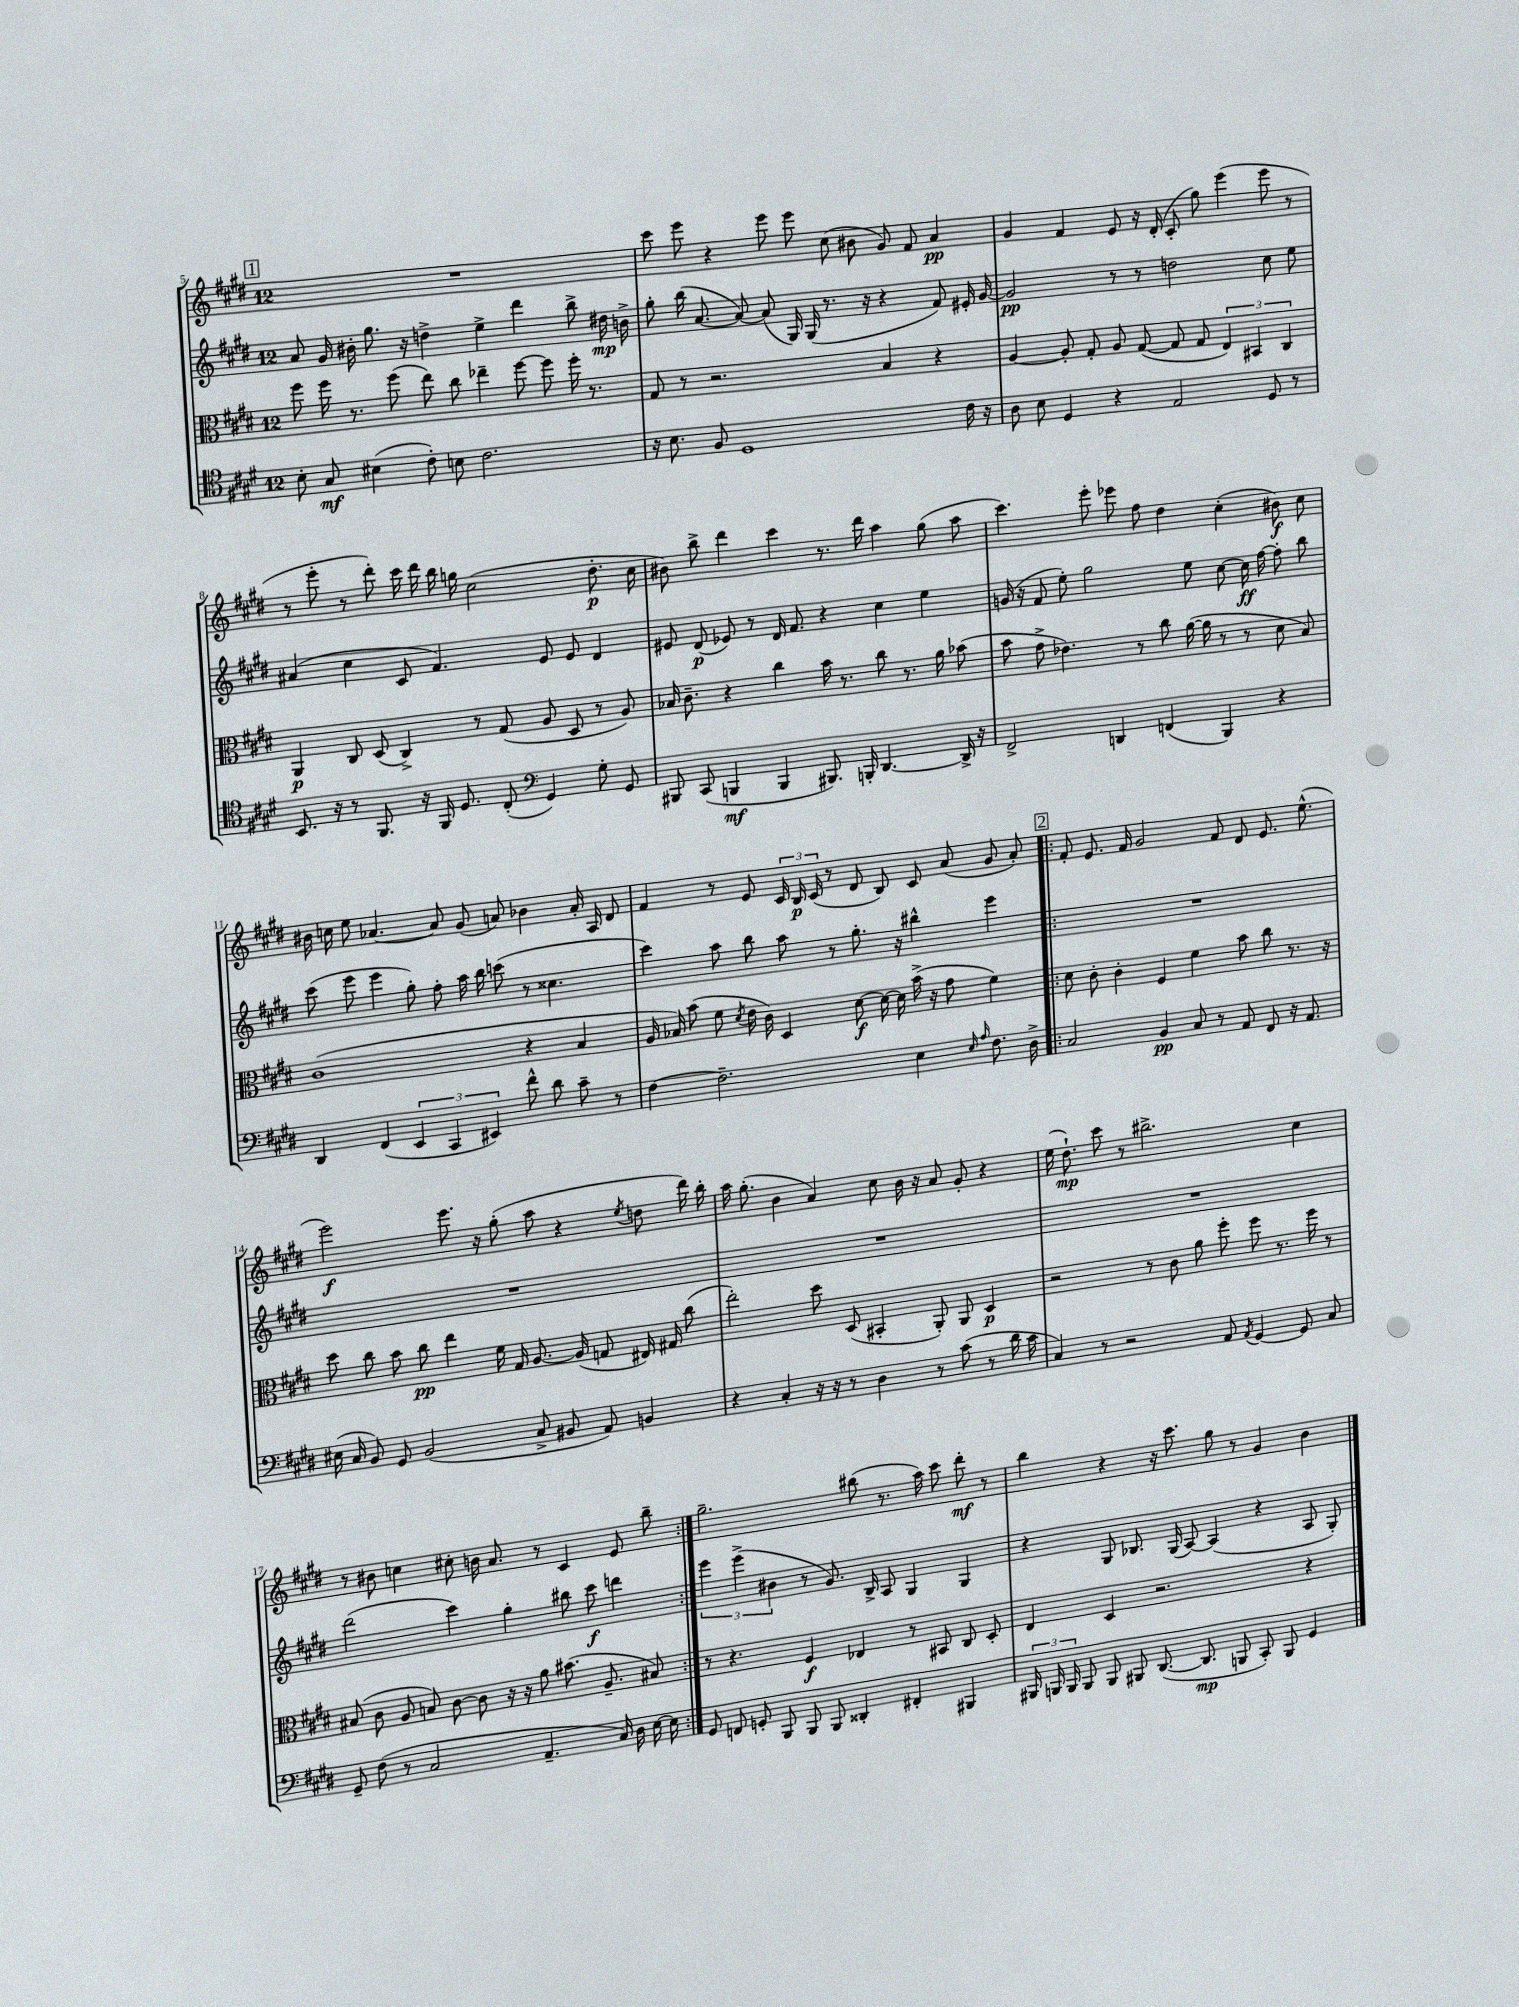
<<
\new StaffGroup <<
\new Staff = "s0" {
    \clef treble \key e \major \once \override Staff.TimeSignature.style = #'single-digit \time 12/8
    \autoBeamOff \mark \markup { \box "1" } R1. |
    cis'''8 e'''8 r4 e'''8 e'''8 cis''8( bis'8 gis'8) fis'8 a'4\pp |
    gis'4 fis'4 e'8 r16 dis'16-.( cis'8-. gis''8) e'''4( e'''8 r8 |
    r8 e'''8-. r8 dis'''8-.) cis'''16 dis'''16 b''16 g''16 cis''2( dis''8.-.\p cis''16 |
    bis'8) b''8-> dis'''4 cis'''4 r8. dis'''16 a''4 gis''8( a''8 |
    cis'''4.) e'''8-. ees'''8 fis''8 dis''4 cis''4-.( bis'8\f) cis''8 |
    bis'16 c''16 e''8 aes'4.~ aes'8 gis'8( a'8) bes'4 a'16-. a16 dis'8 |
    fis'4 r8 e'8 \tuplet 3/2 { cis'16 b16\p cis'16( } r8 dis'8 b8) cis'8 a'8( gis'8 a'8-.) |
    \repeat volta 2 { \mark \markup { \box "2" } fis'8-. e'8. fis'16 gis'2 fis'8 dis'8 e'8. e''8.-^( |
    e'''2\f) e'''8. r16 gis''8-.( a''8 r4 \acciaccatura { e''8 } d''8 dis'''16) b''16-. |
    a''16 gis''8.-.( b'4 a'4) cis''8 b'16 r16 a'8 gis'8-. r4 |
    e''16( dis''8.-!\mp) cis'''8 r8 bis''2.-> cis''4 |
    r8 bis'8 c''4 cis''8-. b'16 a'8. r8 cis'4 e'8 b''8-- | }
    gis''2.-- bis''8( r8. a''16) cis'''8 dis'''8-.\mf r8 |
    b''4 r4 r16 cis'''8. gis''8 r8 gis'4 b'4 \bar "|." |
}
\new Staff = "s1" {
    \clef treble \key e \major \once \override Staff.TimeSignature.style = #'single-digit \time 12/8
    \autoBeamOff \mark \markup { \box "1" } a'8 gis'16 bis'16-. gis''8. r16 d''4-> e''4-> dis'''4 b''8-> dis''16\mp b'16-> |
    gis''8-. b''16( a'8.~ a'8~) a'8( gis16) gis16( r8. r16 r4 fis'8) eis'16-. gis'16~ |
    gis'2\pp r8 r8 d''2 cis''8 e''8 |
    ais'4( cis''4 cis'8 fis'4.) e'8 e'8 dis'4 |
    eis'8 dis'8\p( ees'8) r8 dis'16 fis'8. r4 cis''4 e''4 |
    g'16( r16 fis'8 e''8-.) gis''2 e''8 cis''8~ cis''16\ff fis''16~ fis''8-. b''8 |
    cis'''8( e'''8 e'''4 gis''8-.) fis''8-. a''16 b''16 c'''8( r8 cisis''4. |
    cis'''4) a''8 b''8 a''8 r8 gis''8.-. r16 bis''4-^ e'''4 |
    \repeat volta 2 { \mark \markup { \box "2" } R1. |
    R1. |
    R1. |
    R1. |
    dis'''2( cis'''4) gis''4-. bis''8 cis'''8\f d'''4 | }
    \tuplet 3/2 { e'''4 e'''4->( bis'4 } r8 gis'8.) b16-> a8 gis4 gis4 |
    r4 gis8 bes8. gis16( a8~) a4( r4 a8 gis8-.) \bar "|." |
}
\new Staff = "s2" {
    \clef alto \key e \major \once \override Staff.TimeSignature.style = #'single-digit \time 12/8
    \autoBeamOff \mark \markup { \box "1" } fis''8 fis''16 r8. fis''8( e''8) cis''8 ees''4-- fis''8~ fis''8 fis''16-. r8. |
    gis8 r8 r2. b4 r4 |
    a4~ a8-. gis8-. a8 gis8~( gis8 gis8 \tuplet 3/2 { e4) bis,4 cis4 } |
    a,4\p cis8 dis8( cis4->) r8 gis8( a8 dis8 r8 a8) |
    bes16 cis'8.-- r4 cis''4 b'16 r8. cis''8 r8. a'16 bes'8( |
    b'8 gis'8-> ees'4.) r8 cis''8 a'16~( a'16 r8 r8 dis'8 b8) |
    cis'1( r4 b4 |
    a16 bes16) b'8( fis'8 \acciaccatura { dis'8 } e'16 cis'16) dis4 dis'8~\f dis'16~ dis'16 b'16->( r16 gis'8 fis'4) |
    \repeat volta 2 { \mark \markup { \box "2" } dis'8 cis'8-. cis'4-. fis4 fis'4 b'8 cis''8 r8. r16 |
    dis''8 cis''8 b'8 cis''8\pp e''4 fis'16 gis16 a8.~ a16( g8 eis16) gis16 cis''8( |
    e''2-.) dis''8 dis8( bis,4-. a,8-.) a,8 dis4\p |
    r2 r8 cis'8 a'8 fis''8-. fis''8 r8. fis''16 r8 |
    bis8( cis'8 a8 b8) cis'8~ cis'8 r16 r16 a'8 bis'8.( a8.-- bis8) | }
    r8 r4. fis4\f ees4 r8 bis,8 cis8 dis8-. |
    e4 dis4 r2. r4 \bar "|." |
}
\new Staff = "s3" {
    \clef tenor \key e \major \once \override Staff.TimeSignature.style = #'single-digit \time 12/8
    \autoBeamOff \mark \markup { \box "1" } b8-. gis8\mf bis4( cis'8-.) b8 cis'2. |
    r16 b8. fis8 dis1 cis'16 r16 |
    a8 b8 dis4 r4 e2 dis8 r8 |
    b,8. r16 r8 fis,8. r16 fis,16 dis8. cis8-.( \clef bass gis,4) gis8-. gis,8 |
    bis,,8 cis,8( b,,4\mf b,,4 bis,,8.) b,,16-. dis,4.~ dis,16-> r16 |
    fis,2-> d,4 f,4( b,,4) r4 |
    dis,4 fis,4( \tuplet 3/2 { e,4 cis,4 eis,4) } fis'8-^ dis'8 cis'8-- r8 |
    fis4~ fis2.-- e4 \grace { e16 a16 } fis8. dis16-> |
    \repeat volta 2 { \mark \markup { \box "2" } cis2 b,4\pp cis8 r8 a,8 fis,8 r16 a,8. |
    eis16( cis16 b,8) gis,8 b,2( cis8-> bis,8 a,8) b,4 |
    r4 cis4-. r16 r16 r8 dis4 r8 cis'8( r8 dis'16 cis'16 |
    cis4) r8 r2 a,8 \acciaccatura { a,8 } gis,4~ gis,8 cis8 |
    gis,8-- fis8( r8 cis2 a,4.-- cis16) dis16 e16~ e16 | }
    gis,8 f,8 g,8-. b,,8 b,,8 b,,8 disis,4-. fis,4-. bis,,4 |
    \tuplet 3/2 { bis,,16 b,,16 b,,16 } b,,8 b,,8 bis,,8 dis,8.~( dis,8.\mp b,,8 cis,8-.) b,,8 gis,4 \bar "|." |
}
>>
>>
\layout { \context { \Score currentBarNumber = #5 } }
